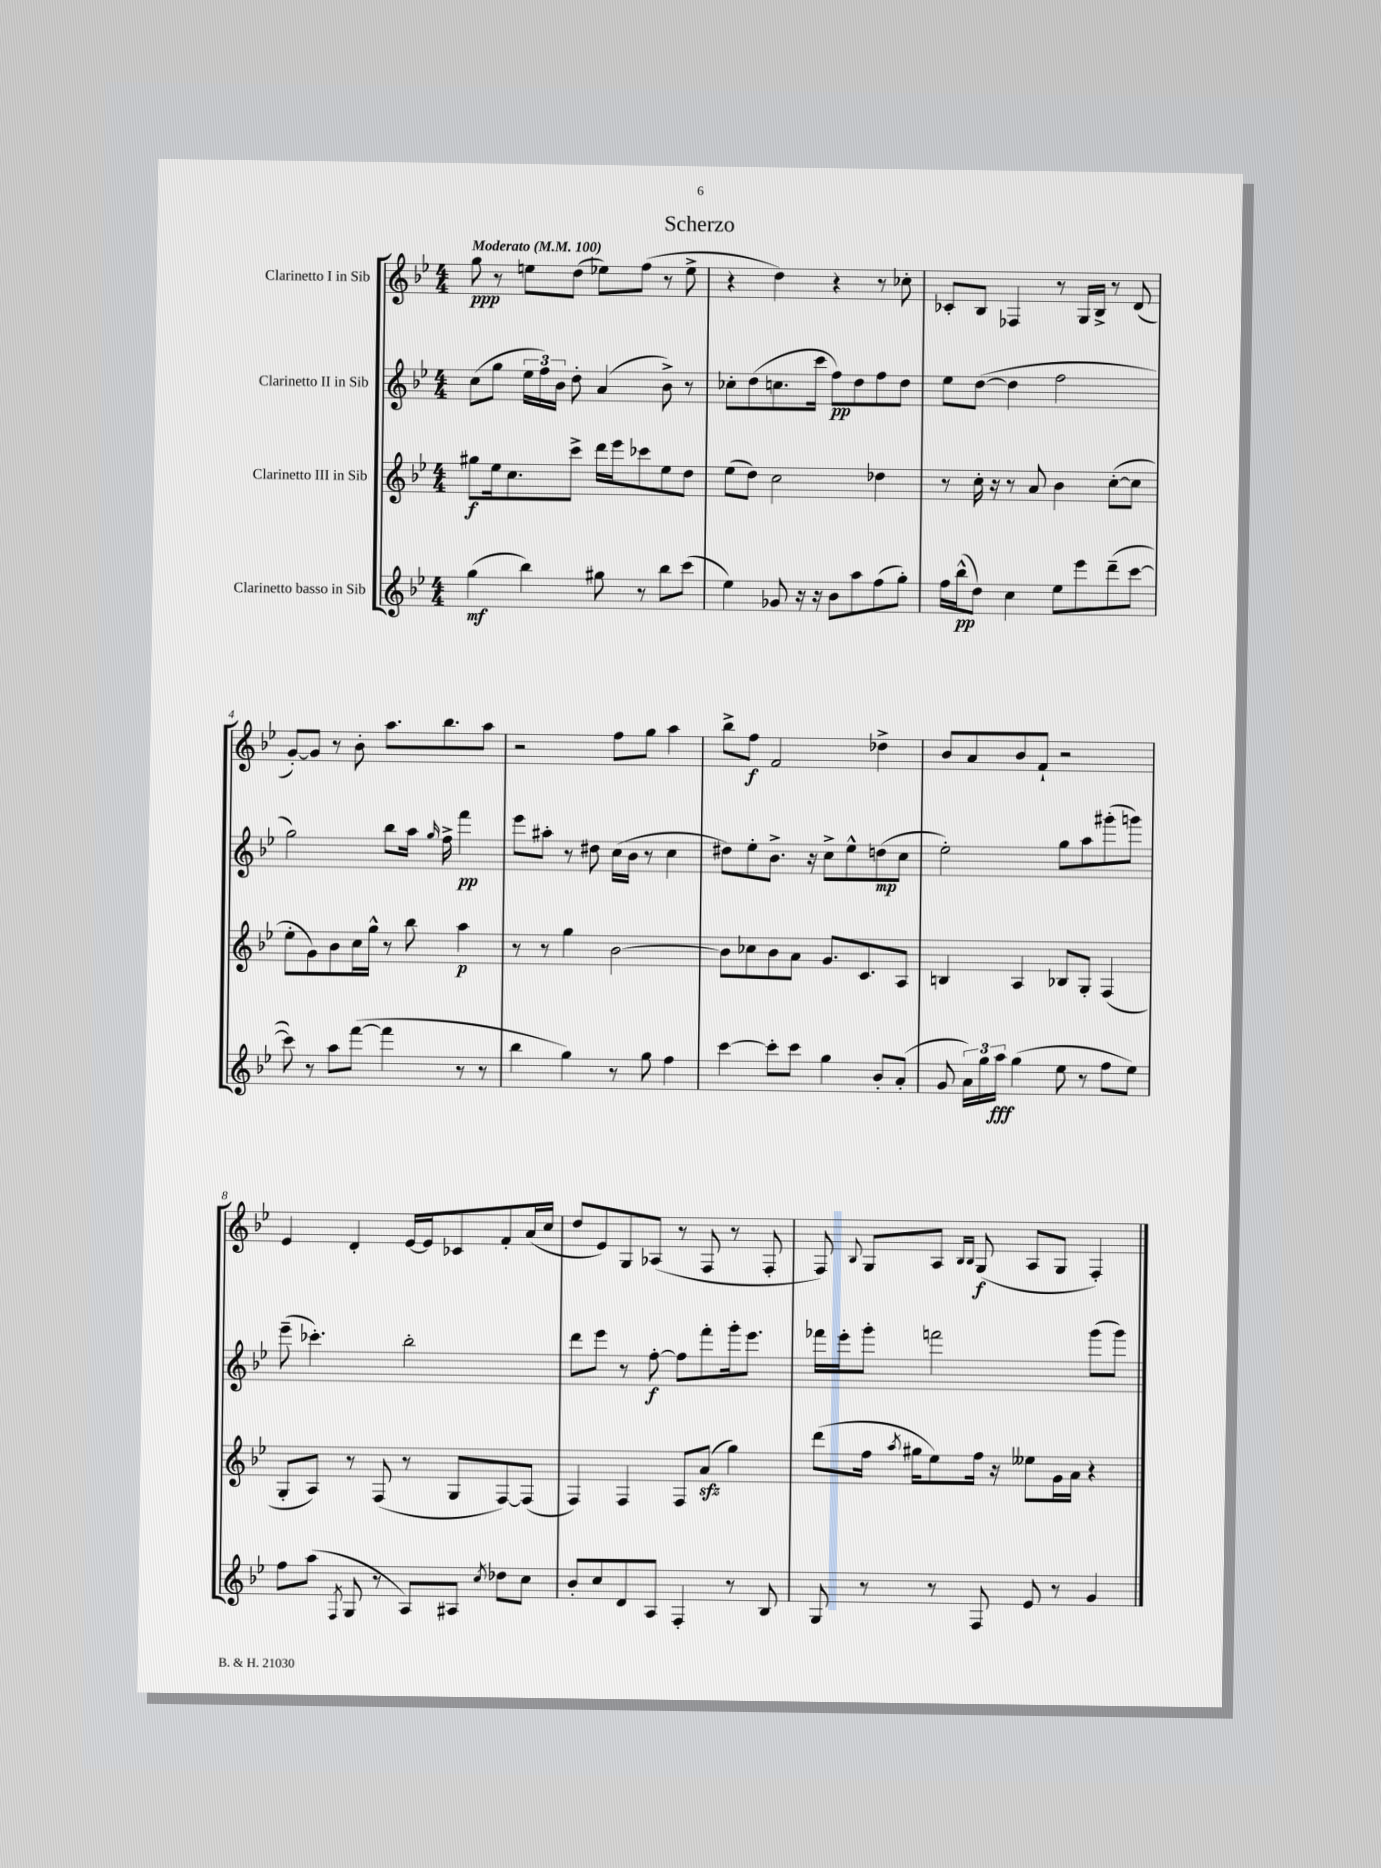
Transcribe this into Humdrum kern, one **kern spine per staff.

**kern	**kern	**kern	**kern
*staff4	*staff3	*staff2	*staff1
*clefG2	*clefG2	*clefG2	*clefG2
*k[b-e-]	*k[b-e-]	*k[b-e-]	*k[b-e-]
*M4/4	*M4/4	*M4/4	*M4/4
*MM100	*MM100	*MM100	*MM100
(4gg	8gg#	(8cc	8gg
.	16ee-	8gg	8r
.	8.cc	.	.
4bb-)	.	24ee-	8ee
.	.	24ff)	.
.	.	24b-	.
.	8ccc^	8dd'	(8dd
8gg#	16ddd	(4a	8ee-)
.	16eee-	.	.
8r	8ccc-	.	(8ff
8bb-	8ee-	8b-^)	8r
(8ccc	8dd	8r	8ee-^
=	=	=	=
4ee-)	(8ee-	8cc-'	4r
.	8dd)	(8dd	.
8g-	2cc	8.cc	4dd)
16r	.	.	.
16r	.	16ccc	.
8b-	.	8ff)	4r
8aa	.	8dd	.
(8ff	4dd-	8ff	8r
8gg')	.	8dd	8cc-'
=	=	=	=
16ff	8r	8ee-	8c-'
(16bb-^^	.	.	.
8dd)	16cc'	([8dd	8B-
.	16r	.	.
4cc	8r	4dd]	4F-
.	8a	.	.
8ee-	4b-	2ff	8r
8eee-	.	.	16G
.	.	.	16B-^
(8ddd~	([8cc'	.	8r
[8ccc	8cc]	.	(8d
=	=	=	=
8ccc])	8ee-'	2gg)	[8g')
8r	8g)	.	8g]
8aa	8b-	.	8r
([8fff	16cc	.	8b-'
.	16gg^^	.	.
4fff]	8r	8bb-	8.aa
.	8bb-	16aa	.
.	.	16qqgg	.
.	.	16ff^	8.bb-
8r	4aa	4fff	.
8r	.	.	8aa
=	=	=	=
4bb-	8r	8eee-	2r
.	8r	8aa#'	.
4gg)	4gg	8r	.
.	.	8dd#	.
8r	[2b-	(16cc	8ff
.	.	16b-	.
8gg	.	8r	8gg
4ff	.	4cc	4aa
=	=	=	=
[4ccc	8b-]	8dd#)	8bb-^
.	8cc-	8ee-'	8ff
8ccc']	8b-	8.b-^	2f
8ccc	8a	.	.
.	.	16r	.
4gg	8.g	8cc^	.
.	.	8ee-^^	.
.	8.c	.	.
8b-'	.	(8dd	4dd-^
(8a'	8A	8cc	.
=	=	=	=
8g	4B	2ee-')	8b-
24a)	.	.	8a
24gg	.	.	.
24aa	.	.	.
(4gg	4A	.	8b-
.	.	.	8f`
8ee-	8B-	8gg	2r
8r	8G'	8aa	.
8ff	(4F	(8ggg#'	.
8ee-)	.	8ggg)	.
=	=	=	=
8ff	8G'	(8eee-~	4e-
(8aa	8A)	4.ccc-')	.
8qF	.	.	.
8G	8r	.	4d'
8r	(8F	.	.
8A)	8r	2bb-'	[16e-
.	.	.	16e-]
8A#	8G	.	8c-
8qcc	.	.	.
8dd-	[8F)	.	8f'
8cc	(8F]	.	(16a
.	.	.	16cc
=	=	=	=
8b-'	4F)	8ddd	8dd
8cc	.	8eee-	8e-)
8d	4F	8r	8G
8A	.	[8ff'	(8A-
4F'	8F	8ff]	8r
.	(8a	8fff'	8F
8r	4gg)	16ggg'	8r
.	.	8.eee-	.
8B-	.	.	8F'
=	=	=	=
8G	(8ddd	16fff-	8F)
.	.	16eee-'	.
.	.	.	8qqB-
8r	16ff	8ggg'	8G
.	8qaa	.	.
.	16gg#	.	.
8r	8ee-)	2fff	8A
.	.	.	16qqB-
.	.	.	16qqB-
8F	16ff	.	(8G
.	16r	.	.
8e-	8ee--	.	8A
8r	16g	.	8G
.	16a	.	.
4g	4r	(8ggg	4F')
.	.	8ggg)	.
==	==	==	==
*-	*-	*-	*-
